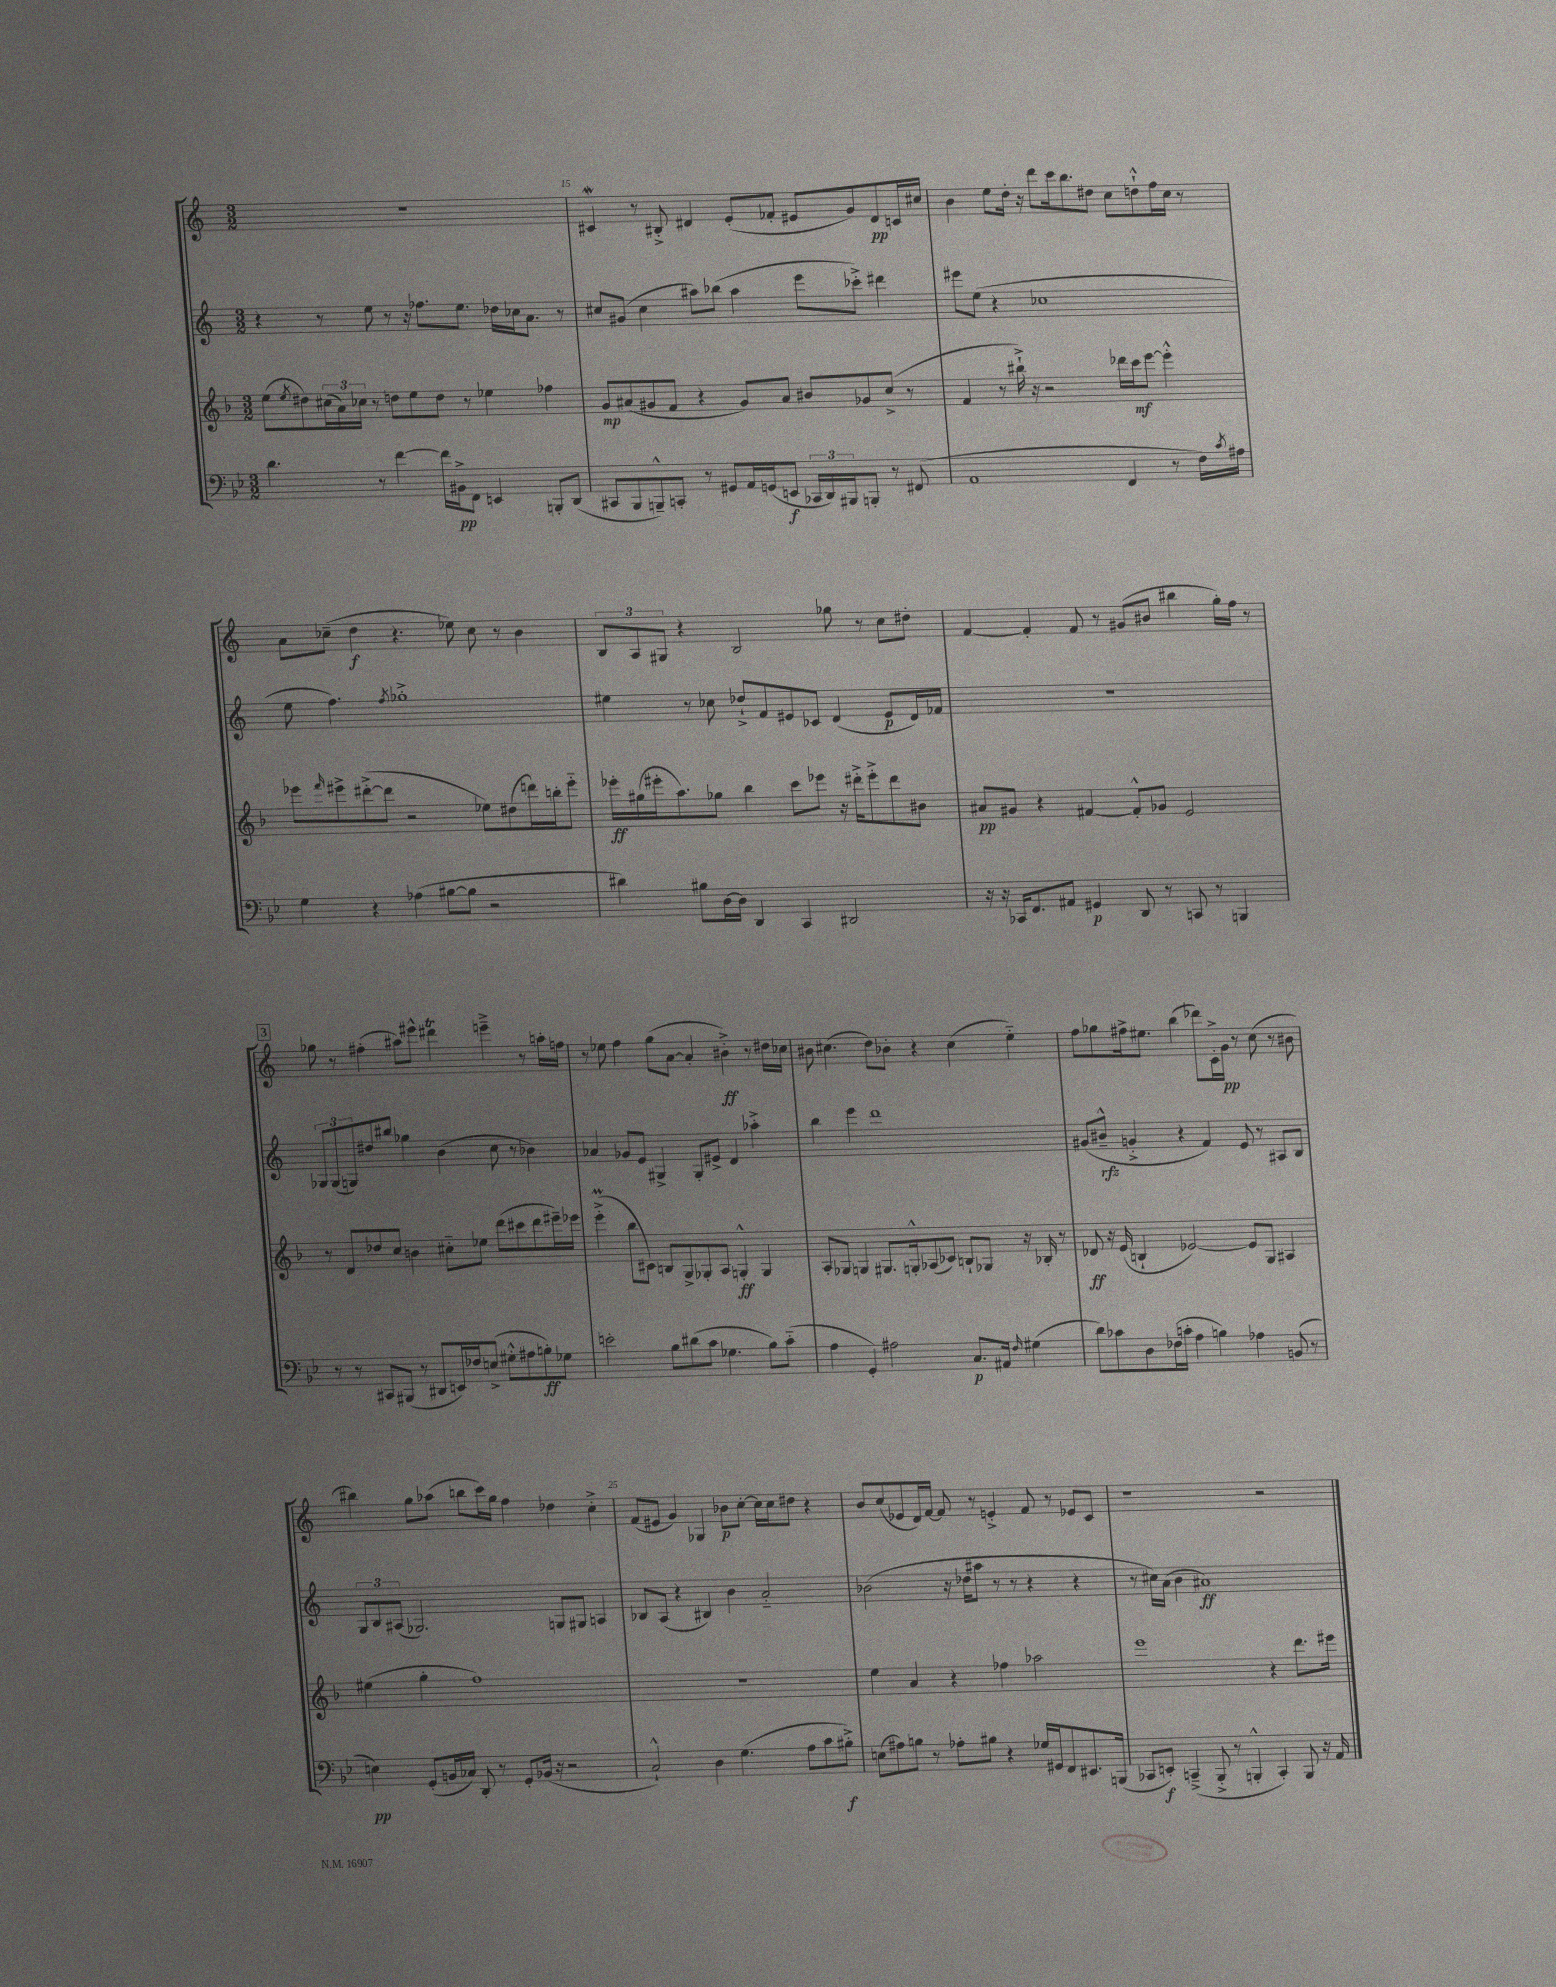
<<
\new StaffGroup <<
\new Staff = "s0" {
    \clef treble \key c \major \numericTimeSignature \time 3/2
    R1. |
    cis'4\mordent r8 bis8-.-> dis'4 e'8-.( fes'8-. eis'8 g'8) dis'8\pp c'16 cis''16 |
    b'4 e''8 d''16-. r16 d'''8 c'''16 b''8. dis''8 c''8 d''8-!-^ f''16 c''16 r8 |
    a'8 ces''8--( d''4\f r4. ees''8) ces''8 r8 b'4 |
    \tuplet 3/2 { b8 a8 gis8 } r4 b2 ges''8 r8 c''8 dis''8-. |
    f'4~ f'4-. f'8 r8 gis'8( bis'8 bis''4 g''16-.) f''16 r8 |
    \mark \markup { \box "3" } ges''8 r8 fis''4-.( ais''8) eis'''8-^ dis'''4\trill e'''4---> r8 a''16-. f''16 |
    r8 ees''8 f''4 g''8( a'8~ a'4-. bis'4-.->\ff) r8 dis''16 ces''16 |
    bis'8 cis''4.( d''8) bes'8-. r4 cis''4( e''4-_) |
    f''8 ges''8 fis''16-> eis''8. b''4( des'''8) c'16-.-> g'16\pp r8 c''8( r8 bis'8 |
    bis''4) g''8 aes''8( b''8 c'''16) g''16 f''4 des''4 c''4-.-> |
    f'8( eis'8 g'4) ges4 bes'8\p c''8~-. c''16 c''16 dis''8 r4 |
    b'8 c''8( ees'8 d'16) f'16~ f'8 r8 e'4-.-> f'8 r8 ees'8 c'8 |
    r1 r2 \bar "|." |
}
\new Staff = "s1" {
    \clef treble \key c \major \numericTimeSignature \time 3/2
    r4 r8 e''8 r8 r16 fes''8. e''8. des''16 ces''16 a'8. r8 |
    cis''8 gis'8( cis''4 ais''8) bes''8( ais''4 e'''8 ces'''8-.->) dis'''4 |
    eis'''8 e''8( r4 ces''1 |
    e''8 f''4.) \acciaccatura { f''8 } ges''1-.-> |
    eis''4 r8 ces''8 des''8-!-> f'8 eis'8 ces'8 d'4( eis'8\p d'16) fes'16 |
    R1. |
    \mark \markup { \box "3" } \tuplet 3/2 { ges8 ges8( g8) } dis''8 bis''8 ges''4 b'4( c''8 r8 bes'4) |
    aes'4 ges'8 e'8 gis4-> gis8-. eis'8-> d'4 aes''4-.-> |
    b''4 e'''4 d'''1 |
    gis'8( bis'8---^\rfz g'4-.-> r4 f'4) e'8 r8 ais8 b8 |
    \tuplet 3/2 { g8 b8 ais8( } ges2.) g8 gis8 a4 |
    bes8 a8( r4 bis4) b'4 a'2-_ |
    bes'2( r16 des''16 ais''8 r8 r8 r4 r4 |
    r8 cis''16) a'16( b'4 ais'1\ff) \bar "|." |
}
\new Staff = "s2" {
    \clef treble \key f \major \numericTimeSignature \time 3/2
    e''8( \acciaccatura { e''8 } dis''8) \tuplet 3/2 { cis''16( a'16) ces''16 } r8 d''8 e''8 d''8 r8 ees''4 fes''4 |
    g'8\mp ais'8( gis'8 f'8 r4 gis'8) ais'8 bis'8 ges'8 c''8->( r8 |
    f'4 r8 bis''16-!->) r16 r2 des'''16 c'''16\mf e'''8~ e'''4-.-^ |
    ees'''8 \grace { f'''16 } eis'''8-> dis'''8~-.->( dis'''8 r2 ees''8) dis''8( d'''16) b''16-. eis'''8-_ |
    ees'''16-.\ff gis''16( eis'''16-. a''8.) ges''8 bes''4 c'''8 ees'''8 r16 dis'''16-.-> ees'''8-.-> dis'''8 bis'8 |
    ais'8\pp gis'8 r4 fis'4~ fis'8-.-^ ges'8 e'2 |
    \mark \markup { \box "3" } r8 d'8 des''8 c''8 b'4 cis''8-_ ees''8 d'''8( cis'''8 d'''8 eis'''16--) ees'''16 |
    e'''4-.->\prall( bes''8 cis'8) b8 g8-> ges8-. a8 g4-.-^\ff g4 |
    a8-. ges8 g4 gis8. g16-.-^ aes8( ces'8) b8-! ges8 r16 bes16-. r8 |
    des'8\ff r16 e'16( b4-! ees'2~) ees'8 g8 ais4 |
    eis''4( g''4-. f''1) |
    R1. |
    e''4 a'4 r4 fes''4 aes''2 |
    e'''1 r4 d'''8. eis'''16 \bar "|." |
}
\new Staff = "s3" {
    \clef bass \key bes \major \numericTimeSignature \time 3/2
    d'4. r8 f'4~ f'16 bis,16->\pp f,8 e,4 b,,8-. d,8( |
    cis,8 bes,,8 b,,8---^) c,8-. r8 gis,8 a,16 g,16( e,8\f \tuplet 3/2 { ces,16 d,16) bis,,16 } b,,8-. r8 fis,8( |
    a,1 f,4 r8 f16) \acciaccatura { c'8 } ais16 |
    g4 r4 aes4( bis8~ bis8 r2 |
    dis'4) bis8 d16~ d16 d,4 c,4 dis,2 |
    r16 r16 ces,16 f,8. ais,8 gis,4\p d,8 r8 c,8 r8 b,,4 |
    \mark \markup { \box "3" } r8 r8 cis,8 bis,,8( r8 dis,8 e,16) fes16 e8->( gis8-.-^ ais8 b8-.\ff) ges8 |
    e'2-. bes8 dis'8( c'8 ges4. bes8) c'8-_( |
    a4 g,4-.) ais2 c8.\p ais,16 \grace { f16 } gis4( |
    d'8) ces'8 d8 fes16( c'16-. a4 b4) aes4 b,8( r8 |
    e4\pp) g,8-.( b,16 ces16) d,8-. r8 g,8-. bes,16( r16 r2 |
    c2-!-^) d4 g4.( a8 c'8 bis8-.->\f) |
    e8( ais8) b8 r8 aes8-. bis8 r4 ges16 gis,16 f,8 eis,8. b,,16( |
    ces,8 e,8-.\f) c,4--->( bes,,8-.-> r8 b,,4-.-^ c,4-.) b,,8 r16 a,16 \bar "|." |
}
>>
>>
\layout { \context { \Score currentBarNumber = #14 \override BarNumber.break-visibility = ##(#f #t #t) barNumberVisibility = #(every-nth-bar-number-visible 5) } }
